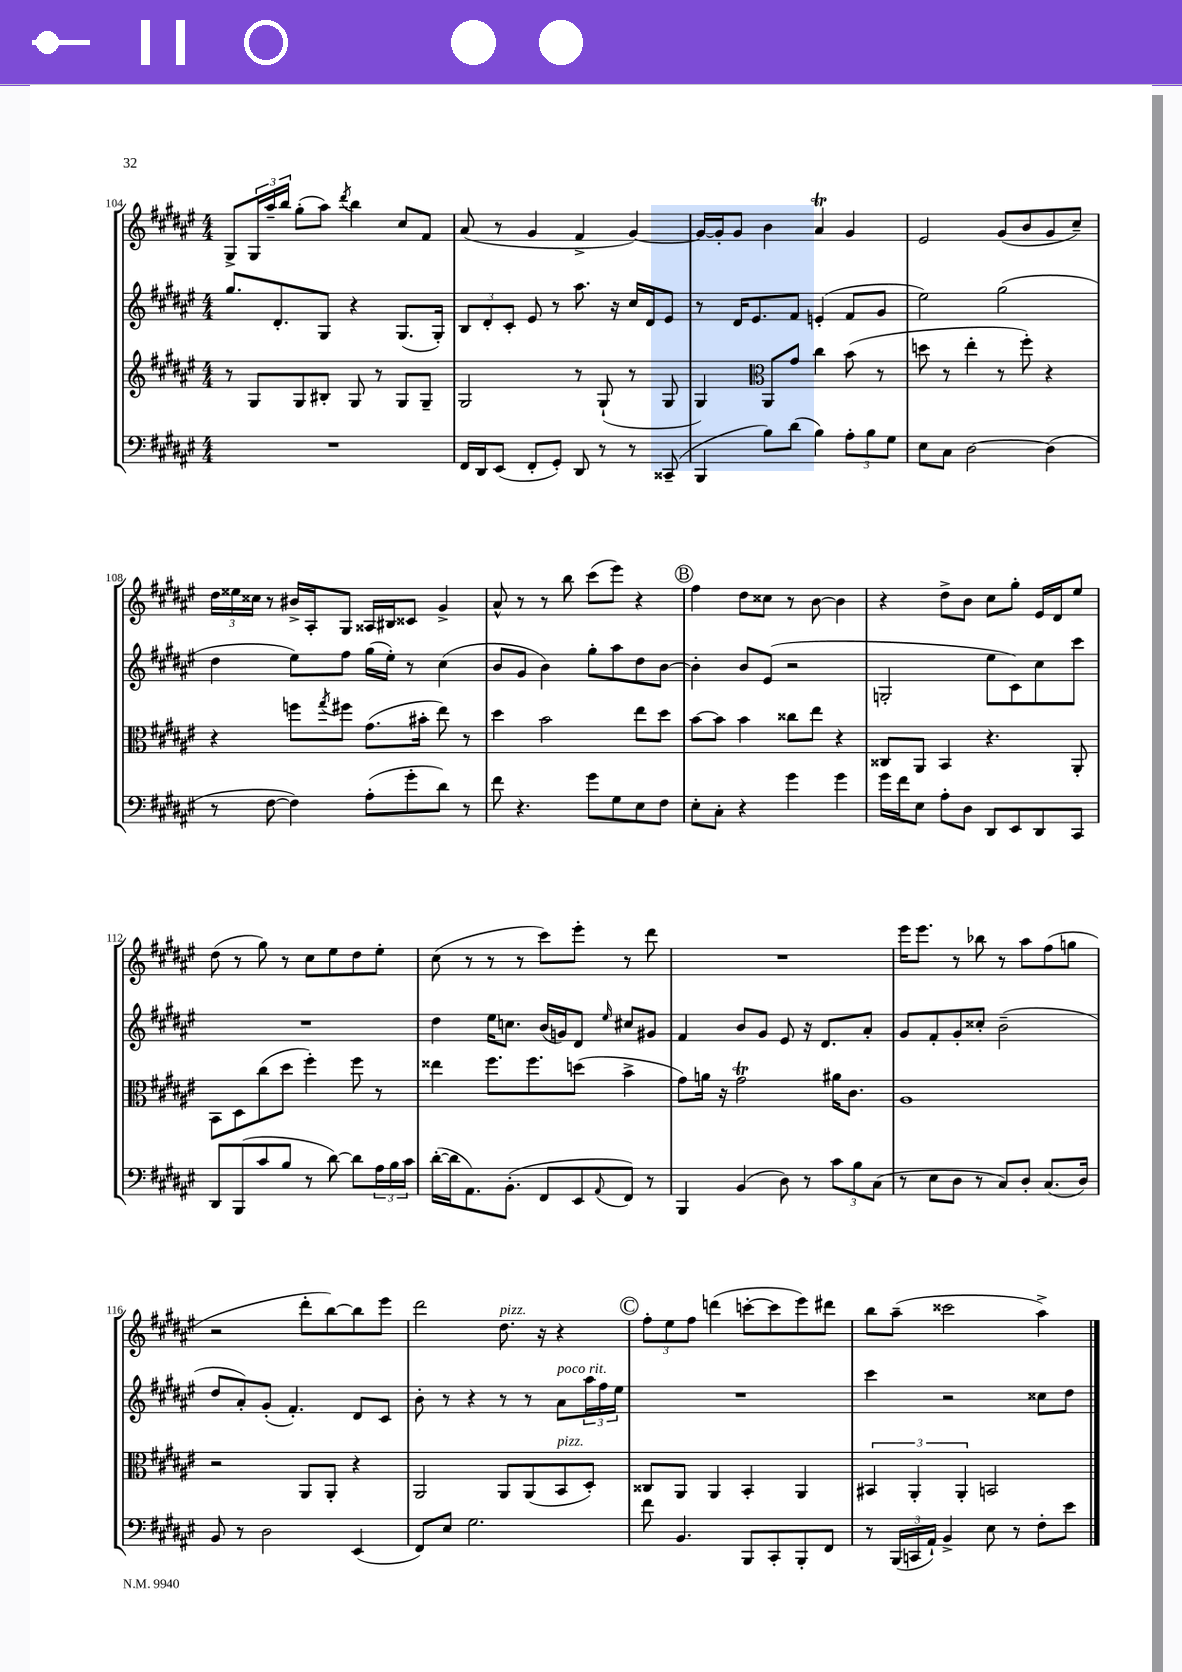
<<
\new StaffGroup <<
\new Staff = "s0" {
    \clef treble \key fis \major \numericTimeSignature \time 4/4
    gis8-> \tuplet 3/2 { gis16 ais''16-- b''16 } gis''8-.( ais''8) \acciaccatura { dis'''8 } b''4 cis''8 fis'8 |
    ais'8( r8 gis'4 fis'4-> gis'4~) |
    gis'16~ gis'16-. gis'8 b'4 ais'4\trill gis'4 |
    eis'2 gis'8( b'8 gis'8 cis''8--) |
    \tuplet 3/2 { dis''16 eisis''16 cisis''16 } r8 bis'16-> ais16-. gis8 aisis16 bis16 cisis'8 gis'4-> |
    ais'8-^ r8 r8 b''8 cis'''8( eis'''8) r4 |
    \mark \markup { \circle "B" } fis''4 dis''8 cisis''8 r8 b'8~ b'4 |
    r4 dis''8-> b'8 cis''8 gis''8-. eis'16 dis'16 eis''8 |
    dis''8( r8 gis''8) r8 cis''8 eis''8 dis''8 eis''8-. |
    cis''8( r8 r8 r8 cis'''8) eis'''8-. r8 dis'''8 |
    R1 |
    eis'''16 eis'''8. r8 bes''8 r8 ais''8 fis''8( g''8 |
    r2 dis'''8-. b''8~) b''8 eis'''8 |
    dis'''2 dis''8.^\markup { \italic "pizz." } r16 r4 |
    \mark \markup { \circle "C" } \tuplet 3/2 { fis''8-. eis''8 fis''8 } d'''4( c'''8~-. c'''8 eis'''8) dis'''8 |
    b''8 ais''8--( cisis'''2 ais''4->) \bar "|." |
}
\new Staff = "s1" {
    \clef treble \key fis \major \numericTimeSignature \time 4/4
    gis''8. dis'8.-. gis8 r4 gis8.( gis16-.) |
    \tuplet 3/2 { b8 dis'8-. cis'8-. } eis'8 r8 ais''8. r16 cis''16 dis'16 eis'8 |
    r8 dis'16 eis'8. fis'8 e'4-.( fis'8 gis'8 |
    eis''2) gis''2( |
    dis''4 eis''8) fis''8 gis''16( eis''16-.) r8 cis''4( |
    b'8 gis'8 b'4) gis''8-. ais''8 dis''8 b'8~ |
    \mark \markup { \circle "B" } b'4-. b'8 eis'8( r2 |
    g2-. eis''8 cis'8) cis''8 cis'''8 |
    R1 |
    dis''4 eis''16 c''8. b'16( g'16) dis'8 \grace { eis''16 } cis''8 gis'8 |
    fis'4 b'8 gis'8 eis'8 r16 dis'8. ais'8-. |
    gis'8 fis'8-. gis'8-. cisis''8-. b'2--( |
    dis''8 ais'8-.) gis'8-.( fis'4.-.) dis'8 cis'8 |
    b'8-. r8 r4 r8 r8 ais'8^\markup { \italic "poco rit." } \tuplet 3/2 { ais''16 fis''16 eis''16 } |
    \mark \markup { \circle "C" } R1 |
    cis'''4 r2 cisis''8 dis''8 \bar "|." |
}
\new Staff = "s2" {
    \clef treble \key fis \major \numericTimeSignature \time 4/4
    r8 gis8 gis8 bis8-. gis8 r8 gis8 gis8-- |
    gis2 r8 gis8-!( r8 gis8 |
    gis4) \clef alto ais,8 gis'8 cis''4 b'8( r8 |
    d''8 r8 eis''4-. r8 fis''8-.) r4 |
    r4 f''8 \acciaccatura { gis''8 } fis''8 gis'8.( bis'16-. eis''8) r8 |
    dis''4 b'2 eis''8 dis''8 |
    \mark \markup { \circle "B" } b'8~ b'8 b'4 cisis''8 eis''8 r4 |
    cisis8 ais,8 b,4 r4. ais,8-. |
    b,8 dis8 cis''8( dis''8 fis''4-.) fis''8 r8 |
    eisis''4 fis''8. fis''8. d''8( b'4-> |
    gis'8) a'16 r16 gis'2\trill ais'16 cis'8. |
    ais1 |
    r2 ais,8 ais,8-. r4 |
    ais,2 ais,8 ais,8( b,8^\markup { \italic "pizz." } dis8-.) |
    \mark \markup { \circle "C" } cisis8 ais,8 ais,4 b,4-. ais,4 |
    \tuplet 3/2 { bis,4 ais,4-. ais,4-. } b,2 \bar "|." |
}
\new Staff = "s3" {
    \clef bass \key fis \major \numericTimeSignature \time 4/4
    R1 |
    fis,16 dis,16 eis,8( fis,8-. gis,8-.) dis,8 r8 r8 cisis,8--( |
    b,,4 b8) dis'8( b4) \tuplet 3/2 { ais8-. b8 gis8 } |
    eis8 cis8 dis2~ dis4( |
    r8 fis8~ fis4) ais8-.( gis'8-. dis'8) r8 |
    fis'8 r4. gis'8 gis8 eis8 fis8 |
    \mark \markup { \circle "B" } eis8-. cis8-. r4 gis'4 gis'4 |
    gis'16 fis'16 eis8 ais8-. dis8 dis,8 eis,8 dis,8 cis,8 |
    dis,8 b,,8( cis'8 b8 r8 dis'8~) dis'8 \tuplet 3/2 { ais16 b16 cis'16 } |
    dis'16~-.( dis'16 ais,8.) b,8.-.( fis,8 eis,8 \appoggiatura { ais,8 } fis,8) r8 |
    b,,4 b,4( dis8) r8 \tuplet 3/2 { cis'8 b8 cis8( } |
    r8 eis8 dis8 r8 cis8) dis8-. cis8.( dis16) |
    b,8 r8 dis2 eis,4( |
    fis,8) eis8 gis2. |
    \mark \markup { \circle "C" } fis'8 b,4. b,,8 cis,8-. b,,8-. fis,8 |
    r8 \tuplet 3/2 { b,,16( c,16 ais,16-!) } b,4-> eis8 r8 fis8-. eis'8 \bar "|." |
}
>>
>>
\layout { \context { \Score currentBarNumber = #104 } }
